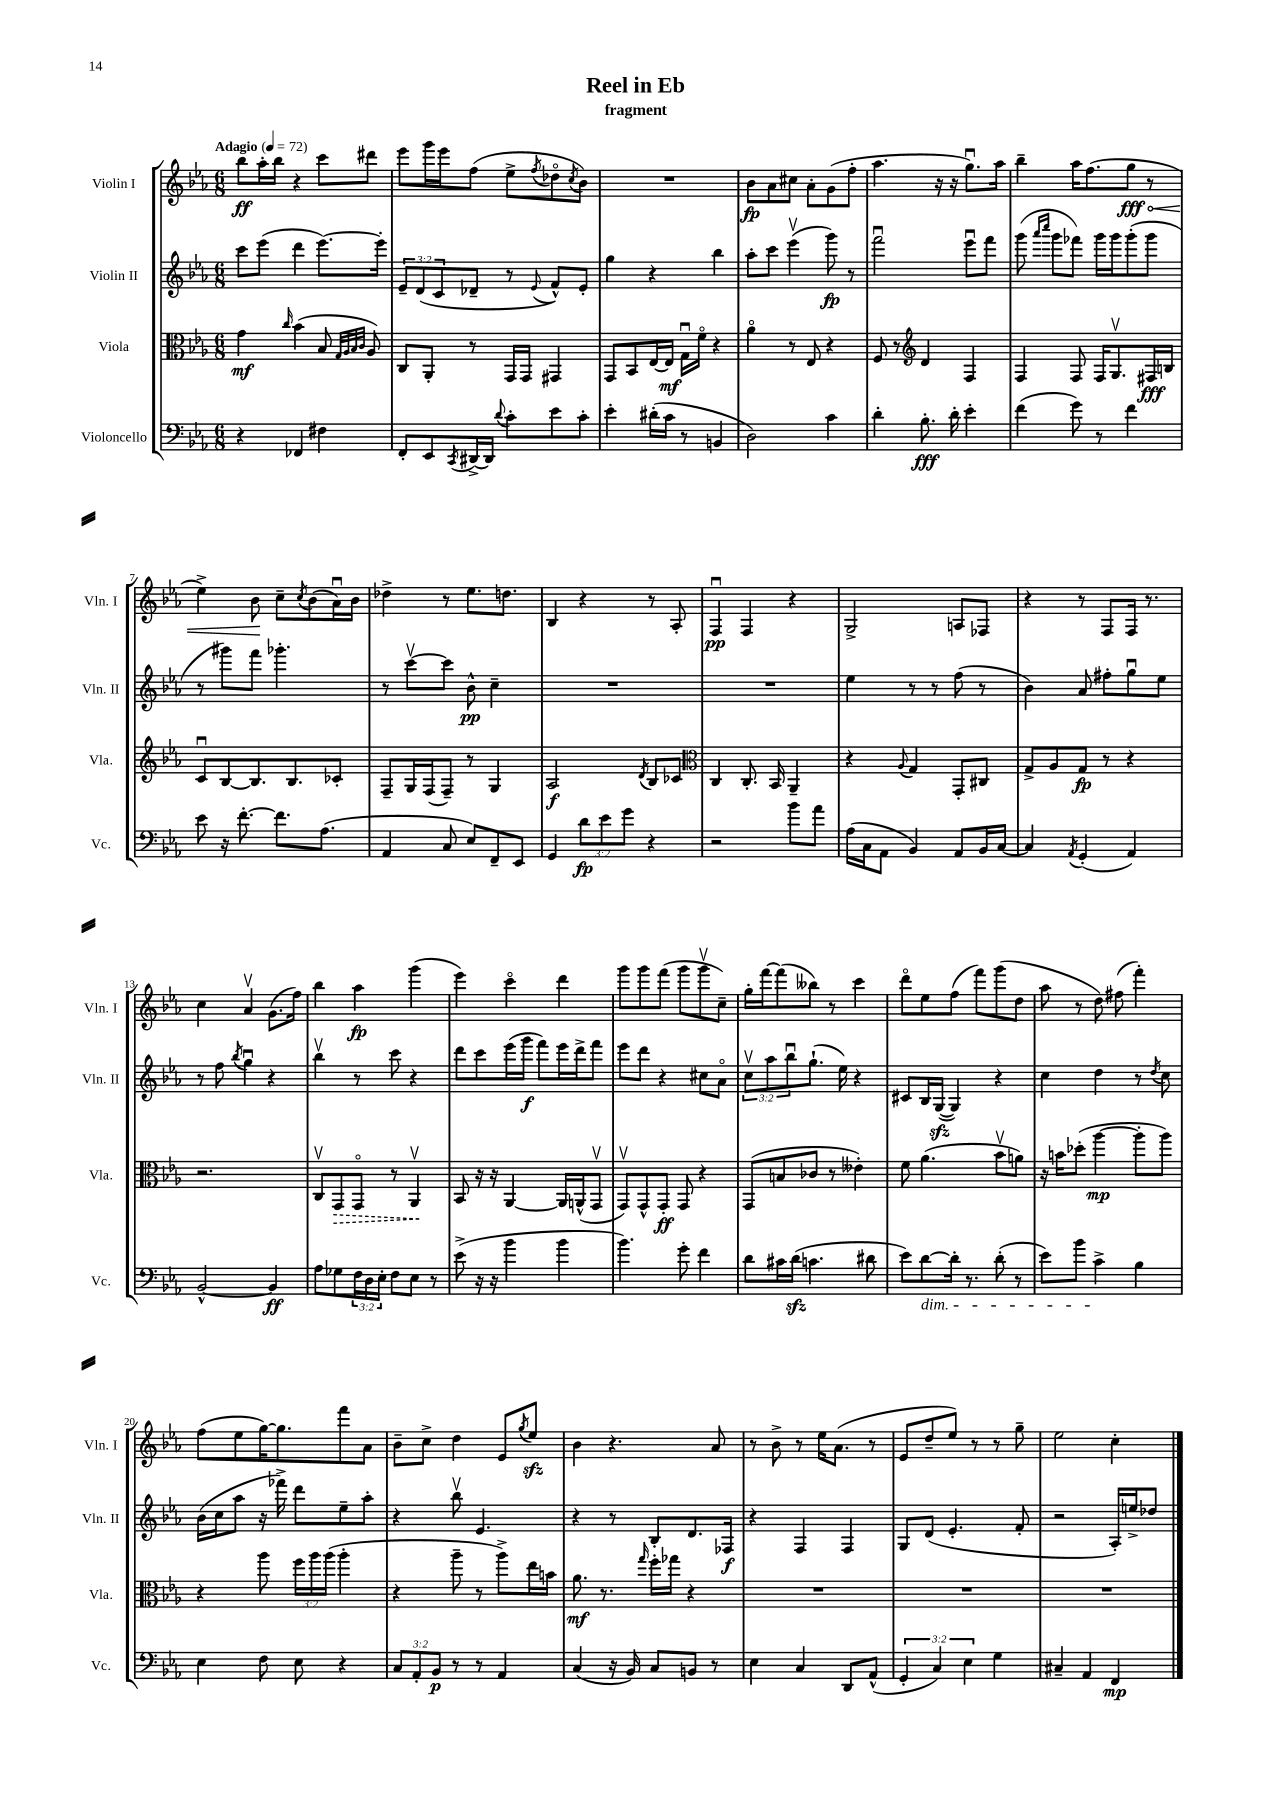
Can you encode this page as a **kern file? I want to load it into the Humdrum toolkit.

**kern	**kern	**kern	**kern
*staff4	*staff3	*staff2	*staff1
*clefF4	*clefC3	*clefG2	*clefG2
*k[b-e-a-]	*k[b-e-a-]	*k[b-e-a-]	*k[b-e-a-]
*M6/8	*M6/8	*M6/8	*M6/8
*MM72	*MM72	*MM72	*MM72
4r	4g	8ccc	8bb-
.	.	(8eee-	16aa-'
.	.	.	16bb-
.	16qqcc	.	.
4FF-	(4b-	4ddd	4r
4F#	8B-	[8.eee-)	8ccc
.	32qqG	.	.
.	32qqA-	.	.
.	32qqB-	.	.
.	32qqc	.	.
.	8A-)	.	8ddd#
.	.	16eee-']	.
=	=	=	=
8FF'	8C	12e-~	8eee-
.	.	(12d	.
8EE-	8AA-'	.	16ggg
.	.	12c	.
.	.	.	16eee-
8qCC	.	.	.
[16DD#^	8r	8d-~	(8ff
16DD#]	.	.	.
8qqd	.	.	.
8c'	16GG	8r	8ee-^
.	16GG	.	.
.	.	8qqe-	8qff
8e-	4GG#	8f^^)	8dd-o
.	.	.	8qcc
8c'	.	8e-'	8b-)
=	=	=	=
4e-'	8GG	4gg	2.r
.	8BB-	.	.
(16d#'	[16E-	4r	.
16c	16E-]	.	.
8r	16Gu	.	.
.	16fo	.	.
4BB	4r	4bb-	.
=	=	=	=
2D)	4a-o	8aa-'	8b-
.	.	8ccc	8a-
.	8r	(4eee-v	8cc#
.	8E-	.	8a-'
4c	4r	8ggg)	(8g
.	.	8r	8ff'
=	=	=	=
4d'	8F	2fffu	4.aa-
.	8r	.	.
*	*clefG2	*	*
8.B-'	4d	.	.
.	.	.	16r
16d'	.	.	16r
4e-'	4F	8eee-u	8.ggu)
.	.	8fff	.
.	.	.	16aa-
=	=	=	=
(4f	4F	(8ggg	4bb-~
.	.	16qqaaa-	.
.	.	16qqcccc	.
.	.	8ggg	.
8g)	8F	8fff-)	16aa-
.	.	.	(8.ff
8r	16F	16ggg	.
.	8.Gv	16ggg	.
4f	.	(8ggg'	8gg
.	16F#	8ggg	8r
.	16B	.	.
=	=	=	=
8e-	8cu	8r	4ee-^)
16r	[8B-	8ggg#)	.
[8.f'	.	.	.
.	8.B-]	8fff	8b-
8.f]	.	4.ggg-'	8cc~
.	8.B-	.	.
.	.	.	8qcc
.	.	.	(8b-
(8.A-	.	.	.
.	8c-'	.	16a-u)
.	.	.	16b-
=	=	=	=
4AA-	8F~	8r	4dd-^
.	16G	[8cccv	.
.	(16F	.	.
8C	8F~)	8ccc]	8r
8E-)	8r	8b-^^	8.ee-
8FF~	4G	4cc~	.
.	.	.	8.dd
8EE-	.	.	.
=	=	=	=
4GG	2A-	2.r	4B-
12d	.	.	4r
12e-	.	.	.
12g	.	.	.
.	8qd	.	.
4r	8B-	.	8r
.	8c-	.	8A-'
=	=	=	=
*	*clefC3	*	*
2r	4C	2.r	4Fu
.	8.C'	.	4F
.	16BB-	.	.
8b-	4AA-~	.	4r
8a-	.	.	.
=	=	=	=
(16A-	4r	4ee-	2G^
16C	.	.	.
8AA-	.	.	.
.	8qqA-	.	.
4BB-)	4G	8r	.
.	.	8r	.
8AA-	8GG'	(8ff	8A
16BB-	8C#	8r	8F-
[16C	.	.	.
=	=	=	=
4C]	8G^	4b-)	4r
.	8A-	.	.
8qAA-	.	.	.
(4GG'	8G	8a-	8r
.	8r	8ff#'	8F
4AA-)	4r	8ggu	16F
.	.	.	8.r
.	.	8ee-	.
=	=	=	=
[2BB-^^	2.r	8r	4cc
.	.	8ff	.
.	.	8qbb-	.
.	.	4ggu	4a-v
4BB-]	.	4r	(8.g
.	.	.	16ff)
=	=	=	=
8A-	8Cv	4bb-v	4bb-
8G-	8GG	.	.
24F	8GGo	8r	4aa-
24D	.	.	.
24E-'	.	.	.
8F	8r	8ccc	.
8E-	4AA-v	4r	(4ggg
8r	.	.	.
=	=	=	=
(8e-^	8BB-	8ddd	4eee-)
16r	16r	8ccc	.
16r	16r	.	.
4b-	[4AA-	(16eee-	4ccco
.	.	16ggg	.
.	.	8fff)	.
4b-	16AA-]	16eee-	4ddd
.	(16AA^^	16ddd^	.
.	8GGv	8fff	.
=	=	=	=
4.b-)	8GGv)	8eee-	8ggg
.	8GG^^	8ddd	8ggg
.	8GG'	4r	(8fff
8g'	8GG	.	8ggg
4f	4r	8cc#	8gggv
.	.	8a-o	8cc~)
=	=	=	=
8d	(8GG	12ccv	16gg'
.	.	.	[16fff
.	.	12aa-	.
16c#	8B	.	(8fff]
.	.	12bb-u	.
(16d	.	.	.
4.c	8c-	(8.gg`	8bb--)
.	8r	.	8r
.	.	16ee-)	.
.	4e--')	4r	4ccc
8d#	.	.	.
=	=	=	=
8e-)	8f	8c#	8dddo
[8d	(4.a-	16B-	8ee-
.	.	([16G	.
16d']	.	4G])	(8ff
8.r	.	.	.
.	.	.	8fff)
(8d'	8b-v	4r	(8ggg
8r	8a)	.	8dd
=	=	=	=
8e-)	16r	4cc	8aa-
.	16b	.	.
8b-	(8dd-'	.	8r
4c^	[4aa-	4dd	8dd)
.	.	.	(8ff#
4B-	8aa-']	8r	4fff')
.	.	8qdd	.
.	8aa-)	8cc	.
=	=	=	=
4E-	4r	(16b-	(8ff
.	.	16cc	.
.	.	8aa-	8ee-
8F	8aa-	16r	[16gg)
.	.	16fff-^)	8.gg]
8E-	24ff	8ddd	.
.	24aa-	.	.
.	(24aa-	.	.
4r	4aa-'	8ee-~	8fff
.	.	8aa-'	8a-
=	=	=	=
12C	4r	4r	8b-~
12AA-'	.	.	.
.	.	.	8cc^
12BB-	.	.	.
8r	8aa-~	8bb-v	4dd
8r	8r	4.e-	.
4AA-	8aa-^)	.	8e-
.	.	.	8qgg
.	16ee-	.	8ee-
.	16b	.	.
=	=	=	=
(4C	8.a-	4r	4b-
.	8.r	.	.
16r	.	8r	4.r
16BB-)	.	.	.
.	16qqgg	.	.
8C	16ff'	8B-'	.
.	16gg-	.	.
8BB	4r	8.d	.
8r	.	.	8a-
.	.	16F-	.
=	=	=	=
4E-	2.r	4r	8r
.	.	.	8b-^
4C	.	4F	8r
.	.	.	16ee-
.	.	.	(8.a-
8DD	.	4F	.
(8AA-^^	.	.	8r
=	=	=	=
6GG'	2.r	8G	8e-
.	.	(8d	8dd~
6C)	.	.	.
.	.	4.e-'	8ee-)
6E-	.	.	.
.	.	.	8r
4G	.	.	8r
.	.	8f'	8gg~
=	=	=	=
4C#~	2.r	2r	2ee-
4AA-	.	.	.
4FF	.	16A-')	4cc'
.	.	16ee^	.
.	.	8dd-	.
==	==	==	==
*-	*-	*-	*-
